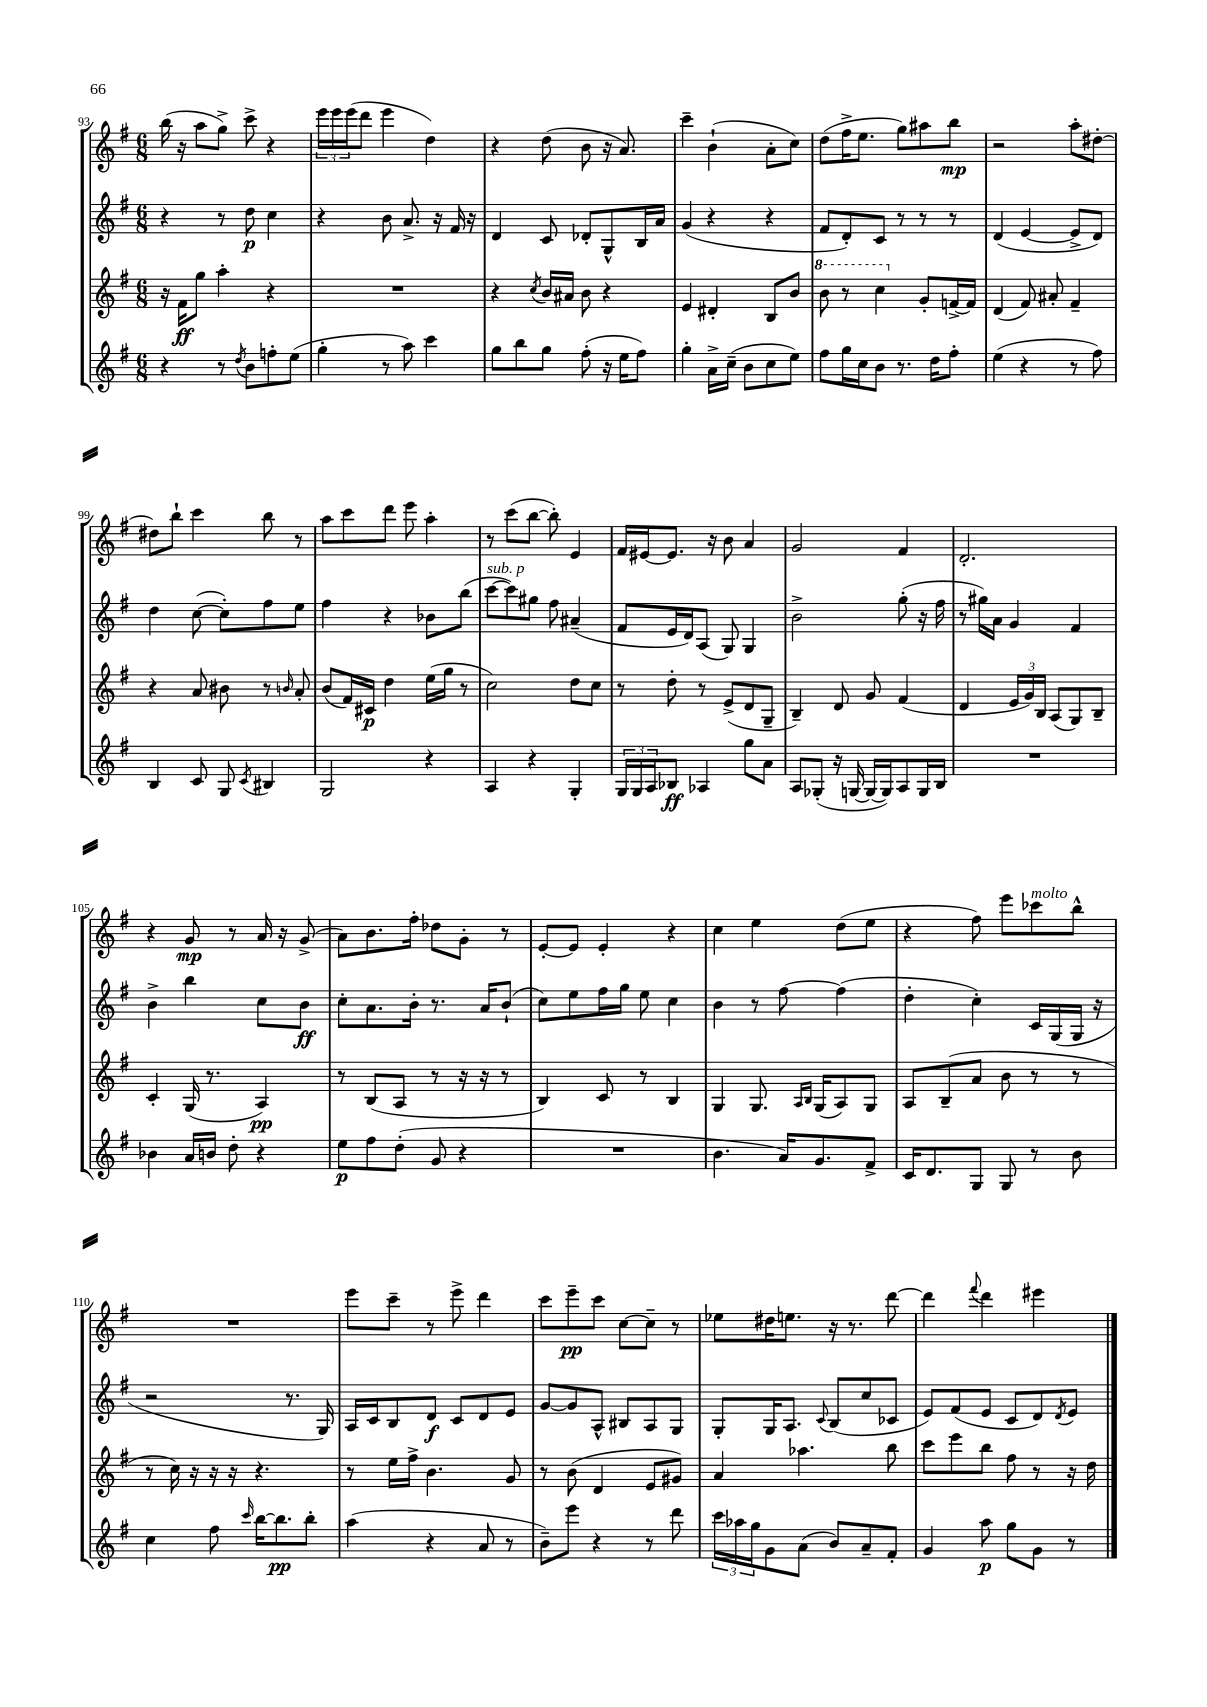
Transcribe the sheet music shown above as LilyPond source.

<<
\new StaffGroup <<
\new Staff = "s0" {
    \clef treble \key g \major \numericTimeSignature \time 6/8
    b''16( r16 a''8 g''8->) c'''8-> r4 |
    \tuplet 3/2 { e'''16 e'''16 e'''16( } d'''8 e'''4 d''4) |
    r4 d''8( b'8 r16 a'8.) |
    c'''4-- b'4-!( a'8-. c''8) |
    d''8( fis''16-> e''8. g''8) ais''8 b''8\mp |
    r2 a''8-. dis''8~-. |
    dis''8 b''8-! c'''4 b''8 r8 |
    a''8 c'''8 d'''8 e'''8 a''4-. |
    r8 c'''8( b''8~ b''8-.) e'4 |
    fis'16 eis'16~ eis'8. r16 b'8 a'4 |
    g'2 fis'4 |
    d'2.-. |
    r4 g'8\mp r8 a'16 r16 g'8->( |
    a'8) b'8. fis''16-. des''8 g'8-. r8 |
    e'8~-. e'8 e'4-. r4 |
    c''4 e''4 d''8( e''8 |
    r4 fis''8) e'''8 ces'''8^\markup { \italic "molto" } b''8-^ |
    R2. |
    e'''8 c'''8-- r8 e'''8-> d'''4 |
    c'''8 e'''8--\pp c'''8 c''8~ c''8-- r8 |
    ees''8 dis''16 e''8. r16 r8. d'''8~ |
    d'''4 \appoggiatura { fis'''8 } d'''4 eis'''4 \bar "|." |
}
\new Staff = "s1" {
    \clef treble \key g \major \numericTimeSignature \time 6/8
    r4 r8 d''8\p c''4 |
    r4 b'8 a'8.-> r16 fis'16 r16 |
    d'4 c'8 des'8-. g8-^ b16 a'16 |
    g'4( r4 r4 |
    fis'8 d'8-.) c'8 r8 r8 r8 |
    d'4( e'4~ e'8-> d'8) |
    d''4 c''8~( c''8-.) fis''8 e''8 |
    fis''4 r4 bes'8 b''8( |
    c'''8~^\markup { \italic "sub. p" } c'''8) gis''8 fis''8 ais'4--( |
    fis'8 e'16 d'16) a8( g8) g4 |
    b'2-> g''8-.( r16 fis''16 |
    r8 gis''16) a'16 g'4 fis'4 |
    b'4-> b''4 c''8 b'8\ff |
    c''8-. a'8. b'16-. r8. a'16 b'8-!( |
    c''8) e''8 fis''16 g''16 e''8 c''4 |
    b'4 r8 fis''8~ fis''4( |
    d''4-. c''4-.) c'16 g16( g16 r16 |
    r2 r8. g16) |
    a16 c'16 b8 d'8\f c'8 d'8 e'8 |
    g'8~ g'8 a8-^ bis8 a8 g8 |
    g8-. g16 a8. \appoggiatura { c'8 } b8( c''8 ces'8 |
    e'8) fis'8( e'8 c'8 d'8) \acciaccatura { d'8 } e'8 \bar "|." |
}
\new Staff = "s2" {
    \clef treble \key g \major \numericTimeSignature \time 6/8
    r16 fis'16\ff g''8 a''4-. r4 |
    R2. |
    r4 \acciaccatura { c''8 } b'16 ais'16 b'8 r4 |
    e'4 dis'4-. b8 b'8 |
    \ottava #1 b''8 r8 c'''4 \ottava #0 g'8-. f'16~-> f'16 |
    d'4( fis'8) ais'8-. fis'4-- |
    r4 a'8 bis'8 r8 \grace { b'16 } a'8-. |
    b'8( fis'16) cis'16\p d''4 e''16( g''16 r8 |
    c''2) d''8 c''8 |
    r8 d''8-. r8 e'8->( d'8 g8-- |
    b4--) d'8 g'8 fis'4( |
    d'4 \tuplet 3/2 { e'16 g'16) b16 } a8( g8) b8-- |
    c'4-. g16( r8. a4\pp) |
    r8 b8( a8 r8 r16 r16 r8 |
    b4) c'8 r8 b4 |
    g4 g8. \grace { a16 b16 } g16( a8) g8 |
    a8 b8--( a'8 b'8 r8 r8 |
    r8 c''16) r16 r16 r16 r4. |
    r8 e''16 fis''16-> b'4. g'8 |
    r8 b'8( d'4 e'8 gis'8) |
    a'4 aes''4. b''8 |
    c'''8 e'''8 b''8 fis''8 r8 r16 d''16 \bar "|." |
}
\new Staff = "s3" {
    \clef treble \key g \major \numericTimeSignature \time 6/8
    r4 r8 \acciaccatura { d''8 } b'8 f''8-. e''8( |
    g''4-. r8 a''8) c'''4 |
    g''8 b''8 g''8 fis''8-.( r16 e''16 fis''8) |
    g''4-. a'16-> c''16--( b'8 c''8 e''8) |
    fis''8 g''16 c''16 b'8 r8. d''16 fis''8-. |
    e''4( r4 r8 fis''8) |
    b4 c'8 g8 \acciaccatura { c'8 } bis4 |
    g2 r4 |
    a4 r4 g4-. |
    \tuplet 3/2 { g16 g16 a16 } bes8\ff aes4 g''8 a'8 |
    a8 ges8-.( r16 g16~ g16~ g16) a8 g16 b16 |
    R2. |
    bes'4 a'16 b'16 d''8-. r4 |
    e''8\p fis''8 d''8-.( g'8 r4 |
    R2. |
    b'4. a'16) g'8. fis'8-> |
    c'16 d'8. g8 g8 r8 b'8 |
    c''4 fis''8 \grace { c'''16 } b''16~ b''8.\pp b''8-. |
    a''4( r4 a'8 r8 |
    b'8--) e'''8 r4 r8 d'''8 |
    \tuplet 3/2 { c'''16 aes''16 g''16 } g'8 a'8( b'8) a'8-- fis'8-. |
    g'4 a''8\p g''8 g'8 r8 \bar "|." |
}
>>
>>
\layout { \context { \Score currentBarNumber = #93 } }
